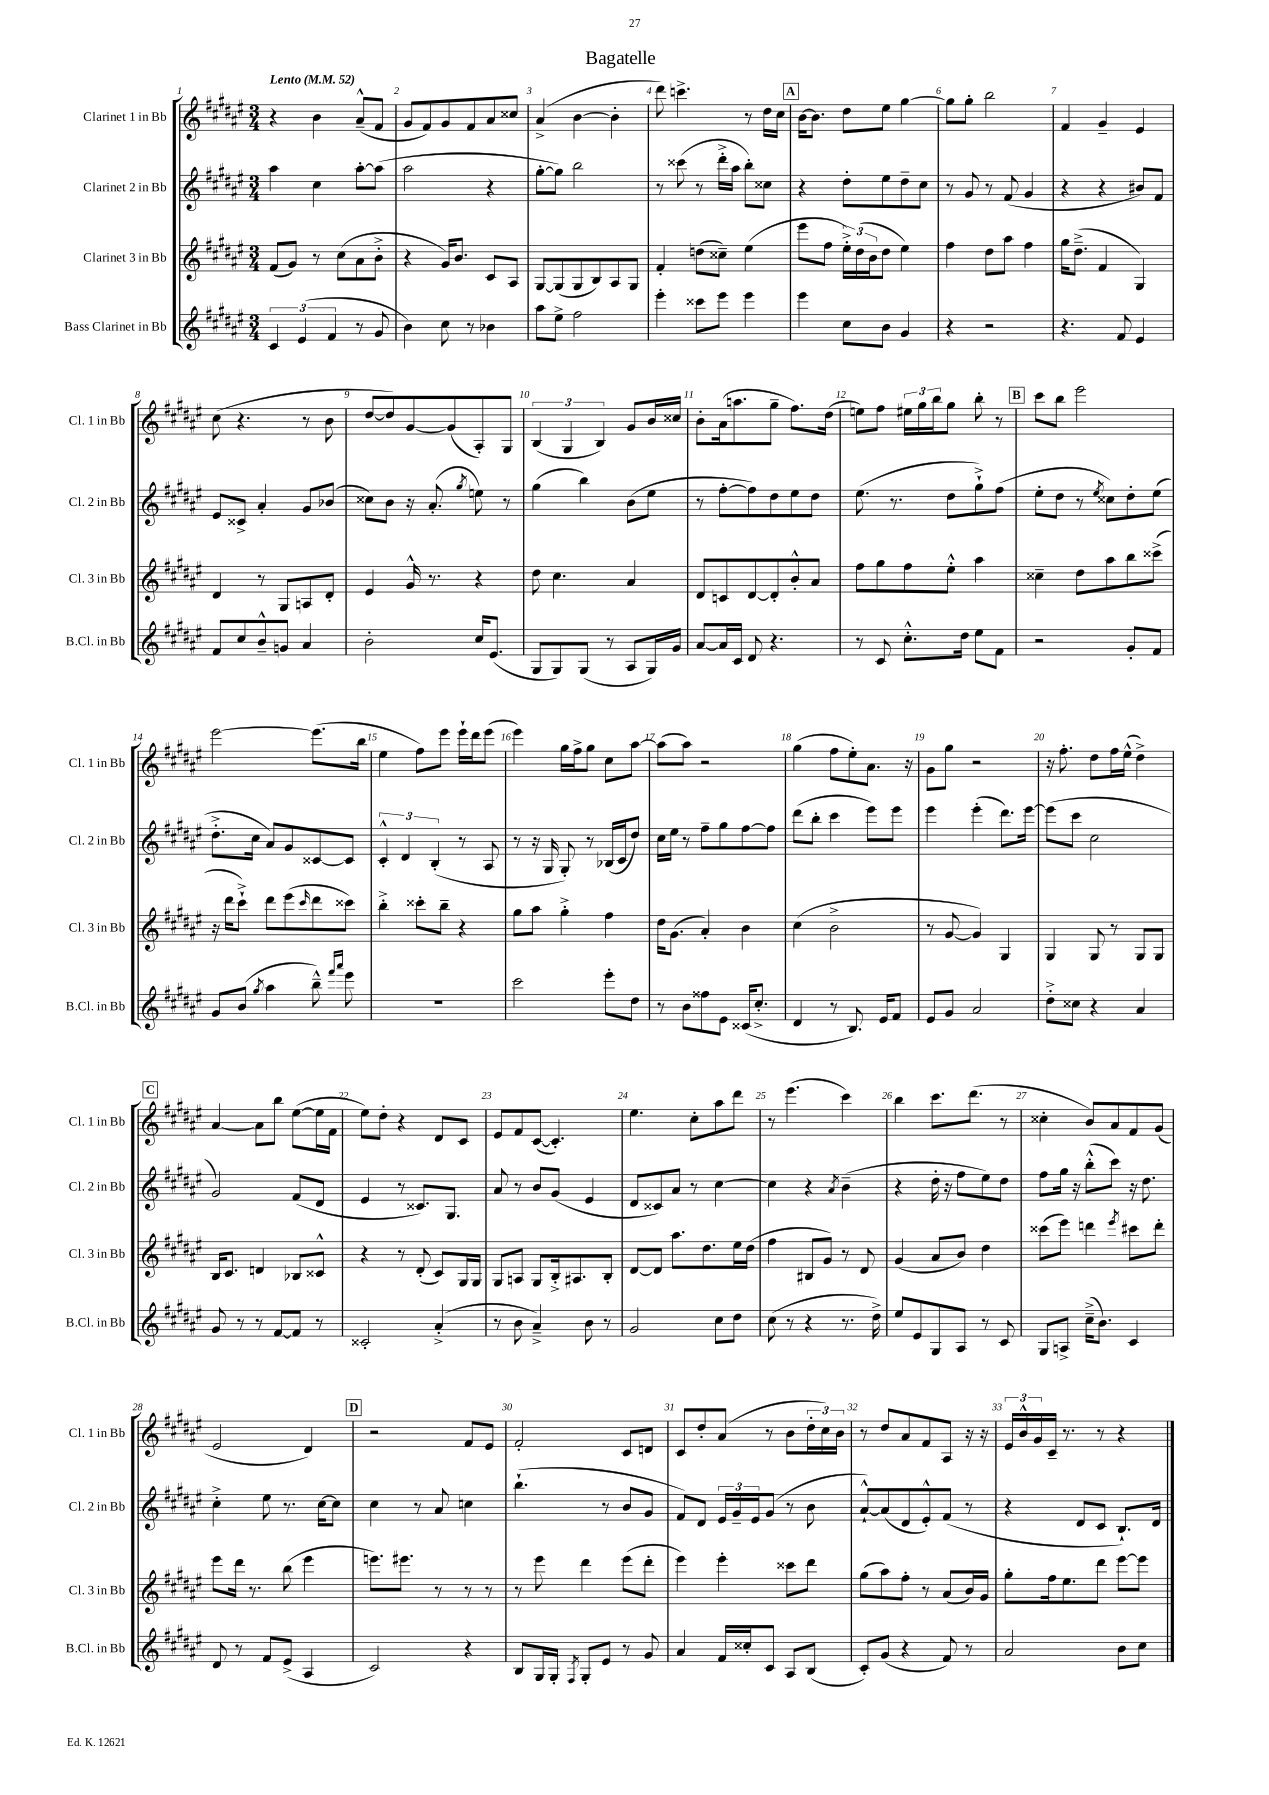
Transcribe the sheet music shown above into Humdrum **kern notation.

**kern	**kern	**kern	**kern
*staff4	*staff3	*staff2	*staff1
*clefG2	*clefG2	*clefG2	*clefG2
*k[f#c#g#d#a#e#]	*k[f#c#g#d#a#e#]	*k[f#c#g#d#a#e#]	*k[f#c#g#d#a#e#]
*M3/4	*M3/4	*M3/4	*M3/4
*MM52	*MM52	*MM52	*MM52
6c#	(8f#	4aa#	4r
.	8g#)	.	.
(6e#	.	.	.
.	8r	4cc#	4b
6f#	.	.	.
.	(8cc#	.	.
8r	8a#	[8aa#'	(8a#~^^
8g#	8b'^	(8aa#]	8f#
=	=	=	=
4b)	4r	2aa#	8g#
.	.	.	8f#)
8cc#	16g#)	.	8g#
.	8.b	.	.
8r	.	.	8f#
4b-	8c#	4r	8a#
.	8A#	.	8cc##
=	=	=	=
8aa#	[8G#	[8gg#'	(4a#^
8ee#^	(8G#]	8gg#])	.
2ff#	8G#	2bb	[4b
.	8B)	.	.
.	8A#	.	4b']
.	8G#	.	.
=	=	=	=
4eee#'	4f#'	8r	8ddd#)
.	.	(8ccc##	4.ccc^
8ccc##	(8dd	8r	.
8eee#	8cc##~)	16ddd#'^	.
.	.	16aa#	.
4eee#	(4ee#	8bb')	8r
.	.	8cc##	16dd#
.	.	.	16cc#
=	=	=	=
4eee#	8eee#	4r	[16b
.	.	.	8.b]
.	8ff#	.	.
8cc#	24ee#'^)	8dd#'	8dd#
.	(24dd#	.	.
.	24b	.	.
8b	8dd#	8ee#	8ee#
4g#	4ee#)	8dd#~	[4gg#
.	.	8cc#	.
=	=	=	=
4r	4ff#	8r	8gg#]
.	.	8g#	8gg#'
2r	8dd#	8r	2bb
.	8aa#	(8f#	.
.	4ff#	4g#	.
=	=	=	=
4.r	16gg#	4r	4f#
.	(8.dd#~^	.	.
.	4f#	4r	4g#~
8f#	.	.	.
4e#	4G#)	8b#)	4e#
.	.	8f#	.
=	=	=	=
8f#	4d#	8e#	(8cc#
8cc#	.	8c##^	4.r
8b~^^	8r	4a#'	.
8g	8G#	.	.
4a#	8A	8g#	8r
.	8d#'	(8b-	8b
=	=	=	=
2b'	4e#	8cc##)	[8dd#
.	.	8b	8dd#])
.	16g#^^	16r	[8g#
.	8.r	(8.a#'	.
.	.	.	(8g#]
.	.	8qgg#	.
16cc#	4r	8ee)	8A#')
(8.e#	.	.	.
.	.	8r	8G#
=	=	=	=
8G#	8dd#	(4gg#	(6B
8G#)	4.cc#	.	.
.	.	.	6G#
(8G#	.	4bb)	.
.	.	.	6B)
8r	.	.	.
8A#	4a#	(8b	8g#
16G#)	.	8ee#	16b
16g#	.	.	16cc##
=	=	=	=
[8a#	8d#	8r	8b'
16a#]	8c	[8ff#'	(16a#
16c#	.	.	8.aa
8d#	[8d#	8ff#])	.
4.r	8d#']	8dd#	8gg#~
.	8b'^^	8ee#	8.ff#)
.	8a#	8dd#	.
.	.	.	(16dd#
=	=	=	=
8r	8ff#	(8.ee#	8ee)
8c#	8gg#	.	8ff#
.	.	8.r	.
8.cc#'^^	8ff#	.	24ee#
.	.	.	24gg#
.	.	.	24bb
.	8ee#'^^	8dd#	8gg#
16dd#	.	.	.
8ee#	4aa#	8gg#`^)	8bb'
8f#	.	(8ff#	8r
=	=	=	=
2r	4cc##~	8ee#'	8ccc#
.	.	8dd#	8bb
.	8dd#	8r	2eee#
.	.	8qee#	.
.	8aa#	8cc##)	.
8g#'	8bb	8dd#'	.
8f#	(8ccc##^	(8ee#	.
=	=	=	=
8g#	16r	8.dd#'^	[2eee#
.	16ddd#	.	.
(8b	8ccc#`^)	.	.
.	.	16cc#	.
8qgg#	.	.	.
4aa#	8ddd#	8a#)	.
.	(8eee#	8g#	.
.	16qqccc#	.	.
8bb~^^)	8ddd#	[8c##	(8.eee#]
16qqfff#	.	.	.
16qqaaa#	.	.	.
8eee#	8ccc##)	8c##]	.
.	.	.	16bb
=	=	=	=
2.r	4bb'^	6c#'^^	4ee#
.	.	6d#	.
.	8ccc##'	.	8ff#)
.	.	(6B'	.
.	8bb~	.	8eee#
.	4r	8r	16eee#`
.	.	.	16ddd#
.	.	8A#	(8eee#
=	=	=	=
2ccc#	8gg#	8r	4eee#)
.	8aa#	16r	.
.	.	16G#	.
.	4gg#'^	8G#')	16gg#
.	.	.	16ff#^
.	.	8r	8gg#
8eee#'	4ff#	(16B-	8cc#
.	.	16c#	.
8dd#	.	8dd#)	[8aa#
=	=	=	=
8r	16dd#	16cc#	(8aa#]
.	(8.g#	16ee#	.
8b	.	8r	8aa#)
8ff##	4a#')	8ff#~	2r
8e#	.	8gg#	.
(16c##	4b	[8ff#	.
8.cc#'^	.	.	.
.	.	8ff#]	.
=	=	=	=
4d#	(4cc#	(8ddd#	(4gg#
.	.	8bb'	.
8r	2b^	4ccc#	8ff#
8.B)	.	.	8ee#')
.	.	8eee#)	8.a#
16e#	.	.	.
8f#	.	8eee#	.
.	.	.	16r
=	=	=	=
8e#	8r	4eee#	8g#
8g#	[8g#	.	8gg#
2a#	4g#])	(4eee#'	2r
.	4G#	8.ddd#)	.
.	.	[16eee#	.
=	=	=	=
8dd#'^	4G#	(8eee#]	16r
.	.	.	8.ff#'
8cc##	.	8ccc#	.
4r	8G#	2cc#	8dd#
.	8r	.	16ff#
.	.	.	(16ee#^^
4a#	8G#	.	4dd#^)
.	8G#	.	.
=	=	=	=
8g#	16B	2g#)	[4a#
.	8.c#	.	.
8r	.	.	.
8r	4d	.	8a#]
[8f#	.	.	8bb
8f#]	8B-	(8f#	([8ee#
8r	8c##^^	8d#	16ee#]
.	.	.	16f#
=	=	=	=
2c##'	4r	4e#	8ee#)
.	.	.	8dd#'
.	8r	8r	4r
.	(8d#'	8.c##)	.
(4a#'^	8c#)	.	8d#
.	.	8.G#	.
.	16G#	.	8c#
.	16G#	.	.
=	=	=	=
8r	8G#	8a#	8e#
8b	8A	8r	8f#
4a#~^)	8G#	8b	([8c#
.	16B'^	(8g#	4.c#'])
.	8.A#	.	.
8b	.	4e#	.
8r	8B'	.	.
=	=	=	=
2g#	[8d#	8d#	4.ee#
.	8d#]	8c##)	.
.	8.aa#	8a#	.
.	.	8r	8cc#'
.	8.dd#	.	.
8cc#	.	[4cc#	8aa#
8dd#	16ee#	.	8ddd#
.	(16dd#	.	.
=	=	=	=
(8cc#	4ff#	4cc#]	8r
8r	.	.	(4.eee#
4r	8B#	4r	.
.	8g#)	.	.
.	.	8qa#	.
8.r	8r	(4b~	4ccc#)
.	8d#	.	.
16dd#^)	.	.	.
=	=	=	=
8ee#	(4g#	4r	4bb
8e#	.	.	.
8G#	8a#	16dd#'	8.ccc#
.	.	16r	.
8A#	8b)	8ff#	.
.	.	.	(8.ddd#
8r	4dd#	8ee#)	.
8c#	.	8dd#	8r
=	=	=	=
8G#	(8ccc##	8ff#	4cc##'
8A^	8eee#)	16gg#	.
.	.	16r	.
(16cc#~^	4ddd	(8bb'^^	8b)
8.b)	.	.	.
.	.	8ccc#)	8a#
.	8qeee#	.	.
4c#	8ccc#	16r	8f#
.	.	8.dd#	.
.	8ddd'	.	(8g#
=	=	=	=
8d#	8eee#	4cc#'^	2e#
8r	16ddd#	.	.
.	8.r	.	.
8f#	.	8ee#	.
(8e#^	(8bb	8.r	.
4A#	4eee#	.	4d#)
.	.	[16cc#	.
.	.	8cc#]	.
=	=	=	=
2c#)	8.eee)	4cc#	2r
.	8.eee#	.	.
.	.	8r	.
.	8r	8a#	.
4r	8r	4cc	8f#
.	8r	.	8e#
=	=	=	=
8B	8r	(4.bb`	2f#'
16G#	8eee#	.	.
16G#'	.	.	.
8qF#	.	.	.
8G#'	4ddd#	.	.
8e#	.	8r	.
8r	(8eee#	8b	8c#
8g#	8ddd#'	8g#	8d
=	=	=	=
4a#	4eee#)	8f#)	8c#
.	.	8d#	8dd#'
16f#	4eee#'	24e#	(8a#
.	.	24g#~	.
16cc##'	.	.	.
.	.	24e#	.
8c#	.	(8g#	8r
8A#	8ccc##	8r	8b
(8B	8ddd#	8b	24dd#'
.	.	.	24cc#)
.	.	.	24b
=	=	=	=
8c#')	(8gg#	[8a#`^^)	8r
(8g#	8aa#)	(8a#]	8dd#
4r	8ff#'	8d#	8a#
.	8r	8e#'^^)	8f#
8f#)	(8a#	(8f#	8A#
8r	16b)	8r	16r
.	16g#	.	16r
=	=	=	=
2a#	8gg#'	4r	24e#
.	.	.	24b^^
.	.	.	24g#
.	16ff#	.	16c#~
.	8.ee#	.	8.r
.	.	8d#	.
.	8ddd#	8c#	8r
8b	[8eee#	8.B`)	4r
8cc#	8eee#]	.	.
.	.	16d#	.
==	==	==	==
*-	*-	*-	*-
